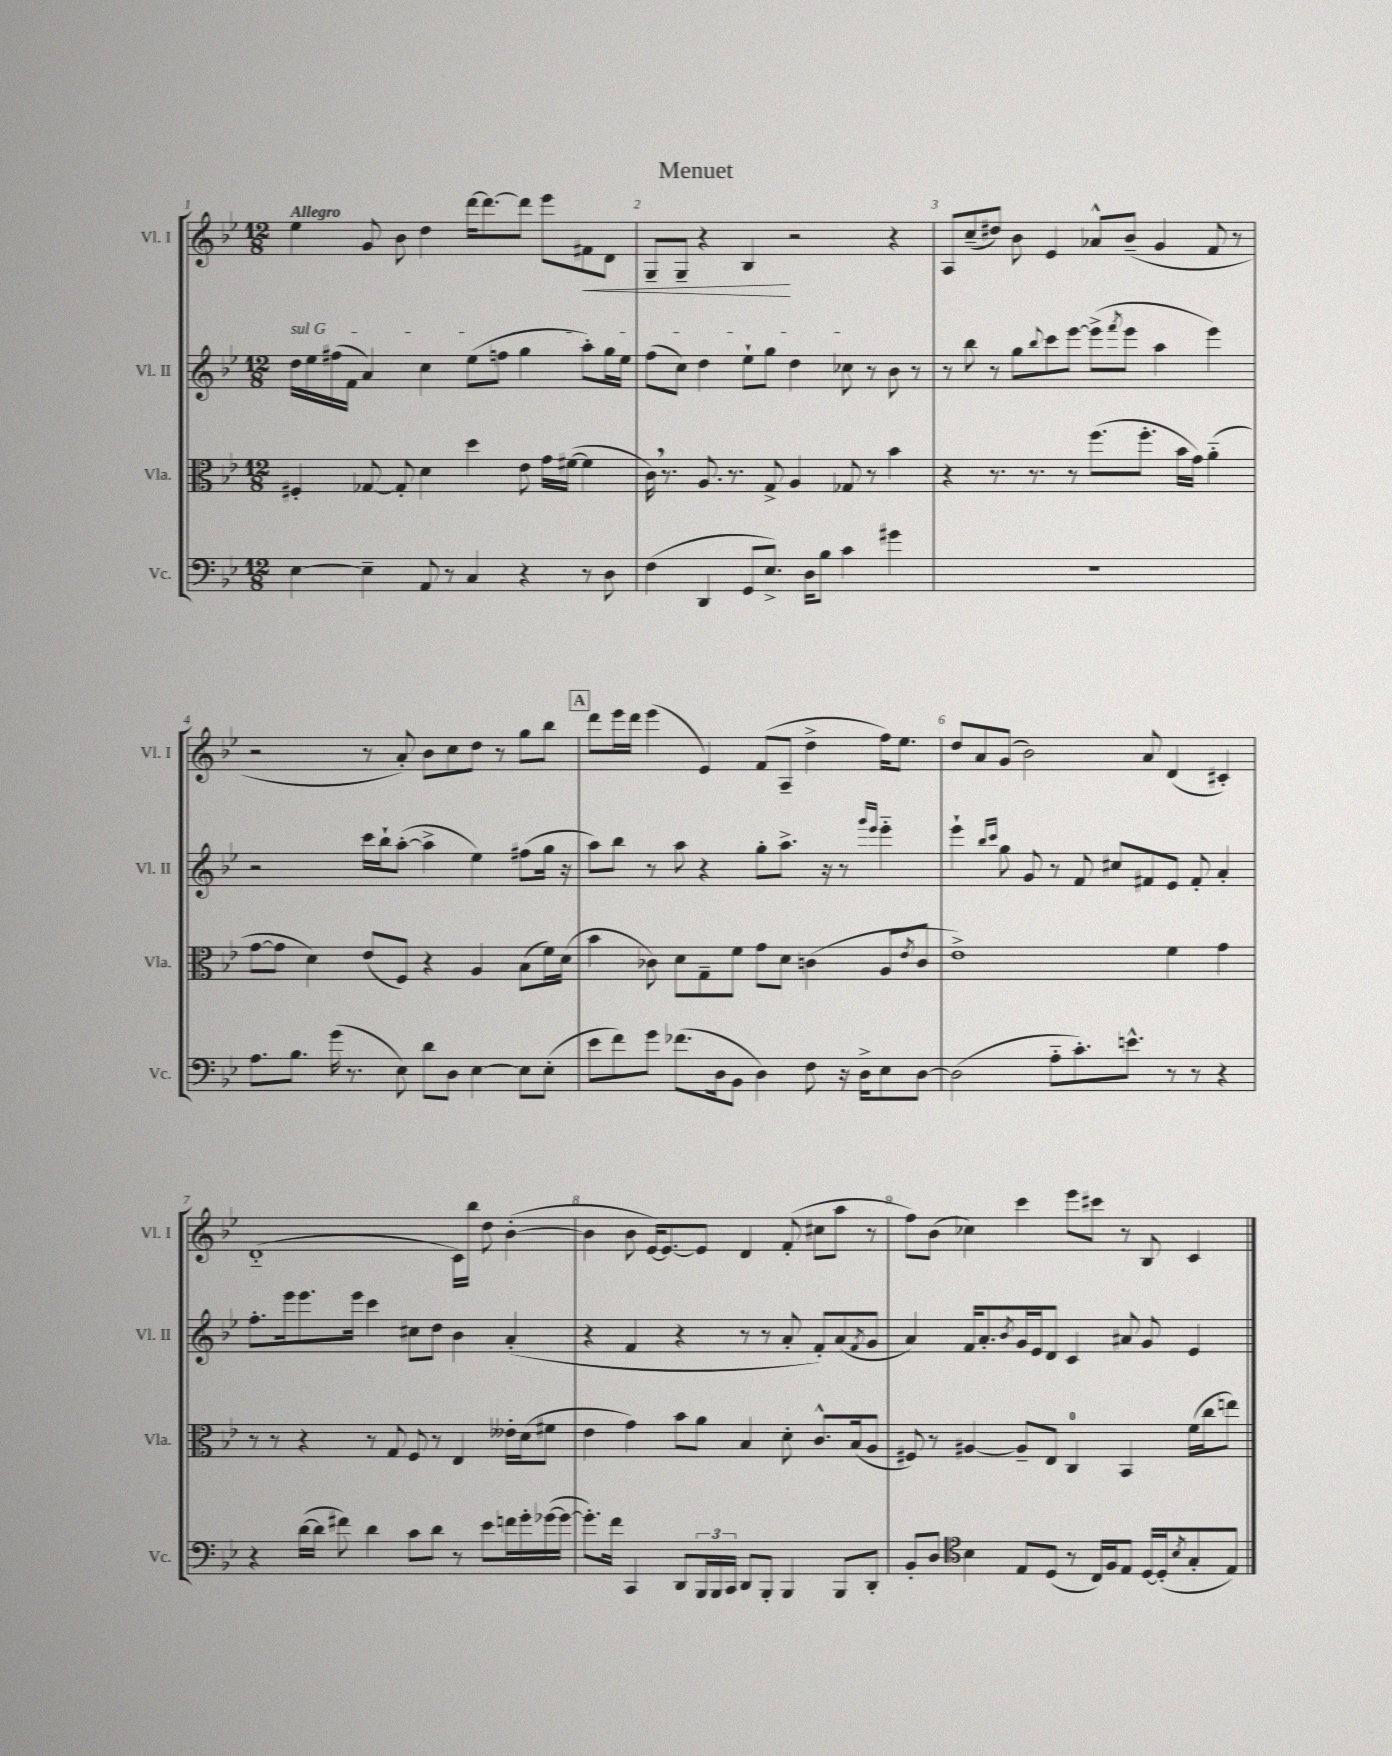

**kern	**kern	**kern	**kern
*staff4	*staff3	*staff2	*staff1
*clefF4	*clefC3	*clefG2	*clefG2
*k[b-e-]	*k[b-e-]	*k[b-e-]	*k[b-e-]
*M12/8	*M12/8	*M12/8	*M12/8
[4E-\	4F#'/	16dd\LL	4ee-\
.	.	16ee-\	.
.	.	(16ff#\	.
.	.	16f\JJ	.
4E-~\]	[8G-/	4a/)	8g/
.	8G-'/]	.	8b-\
8AA/	4d\	4cc\	4dd\
8r	.	.	.
4C/	4dd\	(8ee-\L	[16ddd\LK
.	.	.	8.ddd\_
.	.	8ff\J	.
4r	8e-\	4gg\	8ddd\]J
.	16g\LL	.	8eee-\L
.	([16f#\JJ	.	.
8r	4f#\]	8aa'\L)	8f#\
8D\	.	16gg\L	8d\J
.	.	16ee-\JJ	.
=	=	=	=
(4F\	16c\)	(8ff\L	8G~/L
.	8.r	.	.
.	.	8cc\J)	8G~/J
4DD/	8.A/	4dd\	4r
.	8.r	.	.
8GG/L	.	8ee-`\L	4B-/
8.E-^/J)	8G^/	8gg\J	.
.	4A/	4dd\	2r
16D\LK	.	.	.
8B-\J	.	.	.
4c\	8G-/	8cc-\	.
.	8r	8r	.
4g#\	4b-\	8b-\	4r
.	.	8r	.
=	=	=	=
1.r	4r	8r	8A/L
.	.	8bb-\	(8cc~/
.	8.r	8r	8dd#/J)
.	.	8gg\L	8b-\
.	8.r	.	.
.	.	8qqbb-/	.
.	.	8ccc\	4e-/
.	8r	[8eee-\J	.
.	(8.ff\L	(8eee-^\]L	8a-^^/L
.	.	8qfff/	.
.	.	8eee-\J	(8b-~/J
.	8.ff'\J	.	.
.	.	4aa\	4g/
.	16b-\LL	.	.
.	16g\JJ)	.	.
.	(4a'~\	4eee-\)	8f/
.	.	.	8r
=	=	=	=
8.A\L	[8g\L	2r	2r
.	8g\]J	.	.
8.B-\J	.	.	.
.	4d\)	.	.
(16g\	.	.	.
8.r	.	.	.
.	(8e-/L	16ccc\LL	8r
.	.	16bb-`\J	.
8E-\)	8F/J)	([8aa'\J	8a'/)
8d\L	4r	4aa^\]	8b-\L
8D\J	.	.	8cc\
[4E-\	4A/	4ee-\)	8dd\J
.	.	.	8r
8E-\]L	(8B-\L	(8ff#\L	8gg\L
(8E-'\J	16f\L)	16gg\Jk	8bb-\J
.	(16d\JJ	16r	.
=	=	=	=
8e-\L	4b-\	8aa\L)	8ddd\L
8f\)	.	8bb-\J	16eee-\L
.	.	.	16ddd\JJ
8g\J	8c-\)	8r	(4eee-\
(8.f-\L	8d\L	8aa\	.
.	8G~\	4r	4e-/)
16D\k	.	.	.
8BB-\J	8f\J	.	.
4D\)	8g\L	8gg'\L	(8f/L
.	8d\J	8.aa^\J	8A~/J
8F\	(4c\	.	4dd^\
.	.	16r	.
16r	.	8r	.
16D^\LK	.	.	.
.	.	16qqggg/LL	.
.	.	16qqeee-/JJ	.
8E-\	8A/L	4eee-'~\	16ff\LK)
.	.	.	8.ee-\J
.	8qe-/	.	.
[8D\J	8c/J	.	.
=	=	=	=
(2D\]	1e-^)	4eee-`\	8dd/L
.	.	.	8a/
.	.	16qqbb-/LL	.
.	.	16qqccc/JJ	.
.	.	8gg\	(8g/J
.	.	8g/	2b-\)
8A'~\L	.	8r	.
8.c'\)	.	8f/	.
.	.	8cc#/L	.
8.e^^\J	.	.	.
.	.	8f#/	8a/
8r	4f\	8e-/J	(4d/
8r	.	8f#'/	.
4r	4g\	4a'/	4c#'/)
=	=	=	=
4r	8r	8.ff'\L	(1d'~
.	8r	.	.
.	.	16eee-\k	.
([16d\LL	4r	8.eee-\	.
16d\]JJ	.	.	.
8f#\)	.	.	.
.	.	16eee-\Jk	.
4d\	8r	4ccc\	.
.	8G/	.	.
8c\L	8F/	8cc#\L	.
8d\J	8r	8dd\J	.
8r	4E-/	4b-\	16c\LL)
.	.	.	16bb-\JJ
8e-\L	.	.	8dd\
16f\L	16e--'\LL	(4a'/	([4b-'\
16g'\	(16d\J	.	.
([16g-\	8f#\J	.	.
16g-\_JJ	.	.	.
=	=	=	=
8.g-'\]L)	4e-\	4r	4b-\]
16f\Jk	.	.	.
4CC/	4g\)	4f/	8b-\
.	.	.	[16e-/LK)
.	.	.	8.e-/_
8DD/L	8b-\L	4r	.
24BBB-/L	8a\J	.	8e-/]J
24BBB-/	.	.	.
24CC/JJ	.	.	.
8DD/L	4B-/	8r	4d/
8BBB-'/J	.	8r	.
4BBB-/	8d'\	8a'/	(8f'/
.	8.c^^/L	8f'/L)	8cc#\L
8BBB-/L	.	(8a/	8aa\J
.	(16B-/k	.	.
.	.	8qf/	.
8DD'/J	8A/J	8g/J	8r
=	=	=	=
8BB-'/L	8F#/)	4a/)	8ff\L)
8D/J	8r	.	(8b-\J
*clefC4	*	*	*
4B-\	[4A#/	16f/LK	4cc-\)
.	.	8.a'/	.
.	.	8qb-/	.
8E-/L	8A#~/]L	16g/L	4ccc\
.	.	16e-/J	.
(8D/J	8E-/J	8d/J	.
8r	4C/	4c/	8eee-\L
16C/LL)	.	.	8ccc#\J
16F/J	.	.	.
8E-/J	4BB-/	8a#/	8r
[16D/LL	.	8g/	8B-/
(16D'/]J	.	.	.
8qB-/	.	.	.
8G'/	(16f\LL	4e-/	4c/
.	16cc\J	.	.
8E-/J)	8ee\J)	.	.
==	==	==	==
*-	*-	*-	*-
